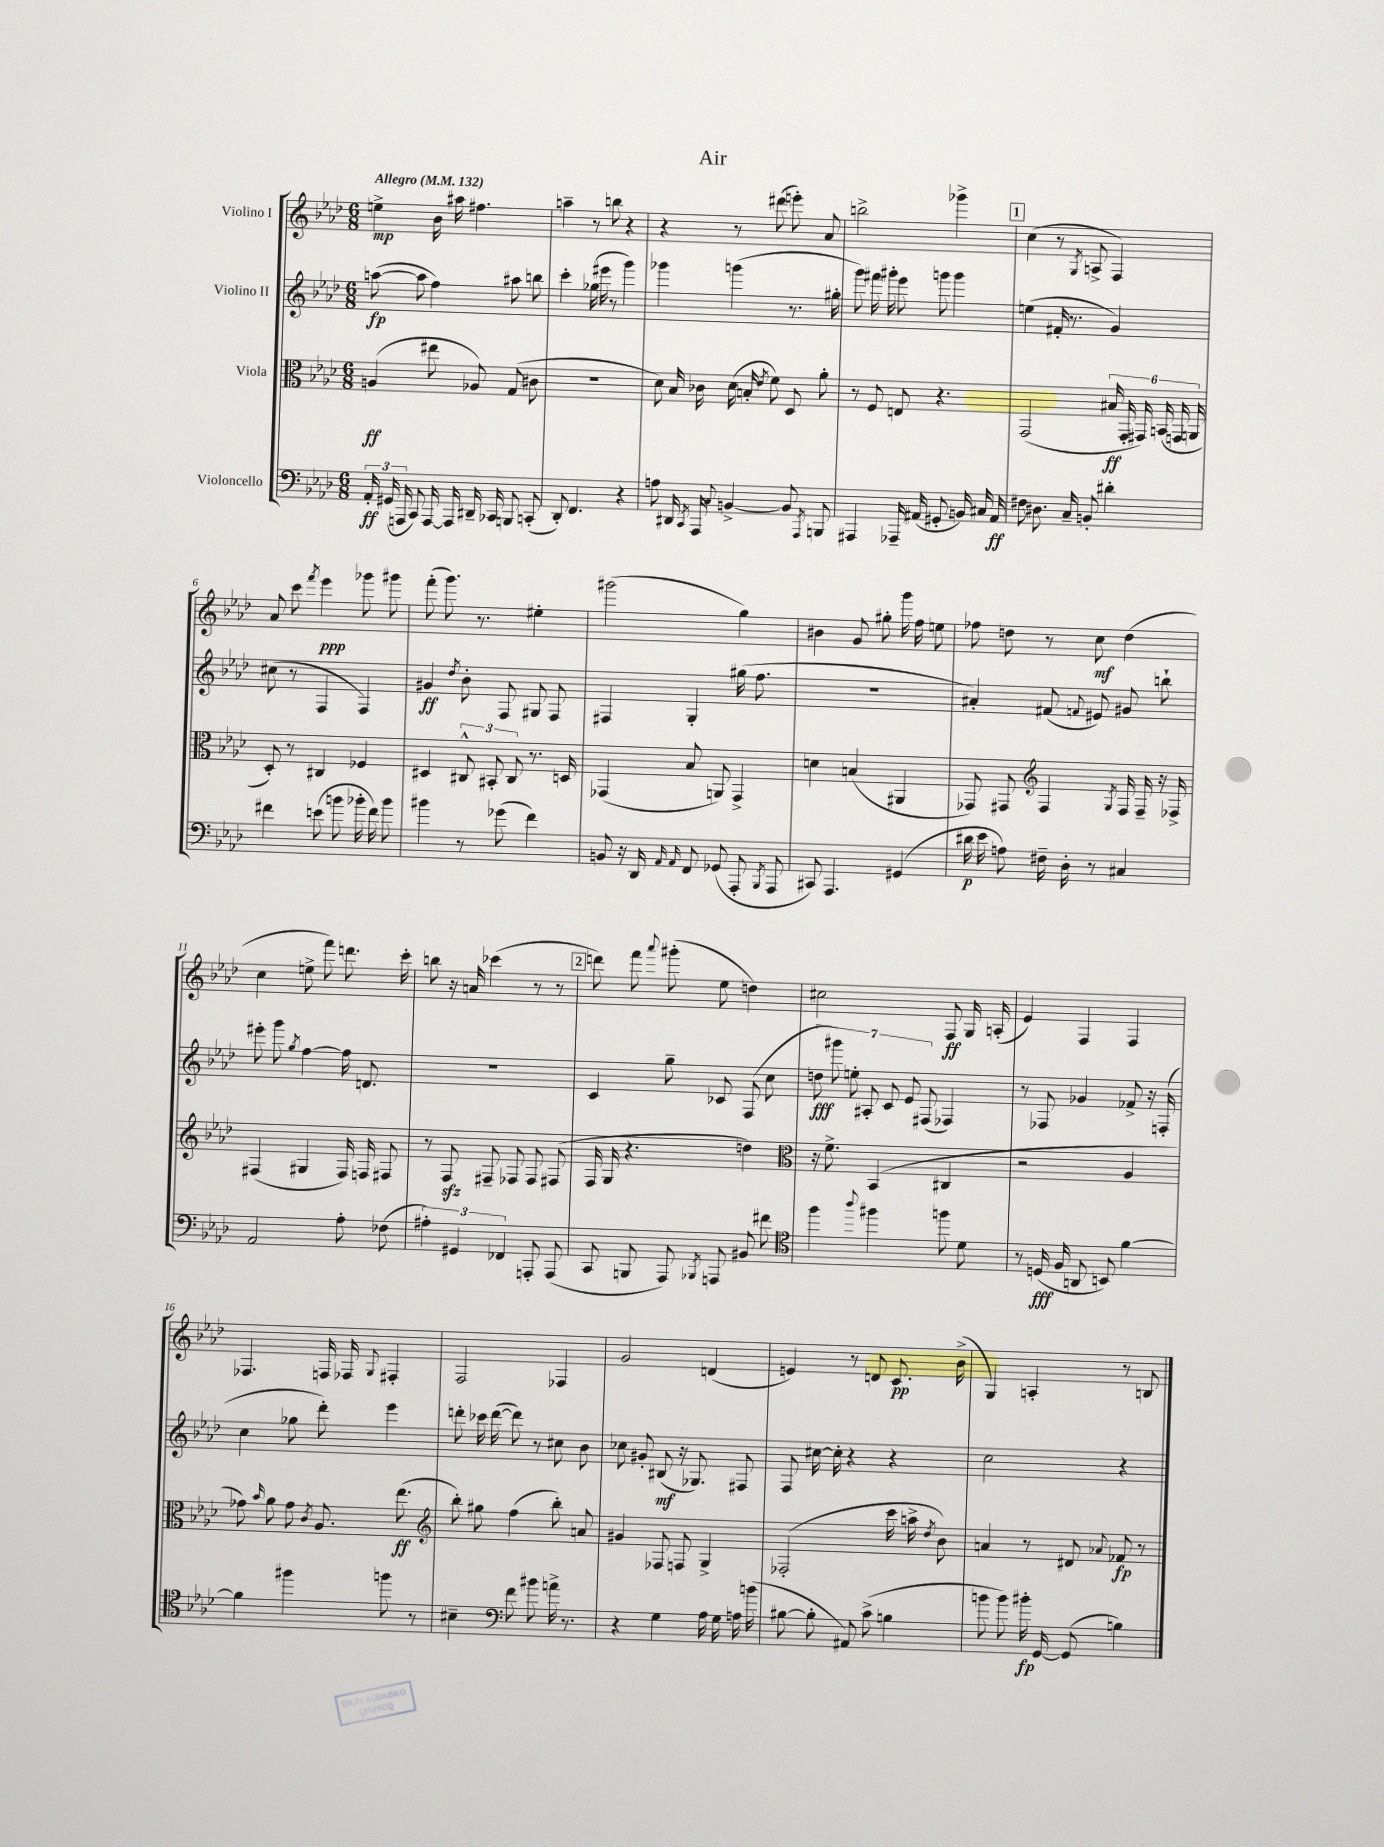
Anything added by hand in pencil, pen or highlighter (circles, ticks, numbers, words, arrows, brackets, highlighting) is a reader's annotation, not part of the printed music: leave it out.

**kern	**kern	**kern	**kern
*staff4	*staff3	*staff2	*staff1
*clefF4	*clefC3	*clefG2	*clefG2
*k[b-e-a-d-]	*k[b-e-a-d-]	*k[b-e-a-d-]	*k[b-e-a-d-]
*M6/8	*M6/8	*M6/8	*M6/8
*MM132	*MM132	*MM132	*MM132
24AA-'	(4A	([8aa	4ee^
(24GG#	.	.	.
24AAA	.	.	.
8CC)	.	8aa]	.
[16AAA	8ee#	4ff)	16b-
16AAA]	.	.	16aa#
16DD#~	8A-)	.	4.ff#
16CC-	.	.	.
8BBB	(8G	8aa#	.
(8CC'	8c#	8bb	.
=	=	=	=
8DD-')	2.r	4ccc'	4aa~
4.FF	.	.	.
.	.	(16gg-	8r
.	.	16eee#	.
.	.	8r	8bb
4r	.	4ggg)	4r
=	=	=	=
8A	8d-)	4ggg-	4r
16DD#	16B-	.	.
8qCC	.	.	.
16AAA-	16c-	.	.
8qqC	.	.	.
[4BB^	(16d-	(4ggg	8r
.	16B'	.	.
.	8qe-	.	.
.	8f)	.	(8ddd#
8BB]	8D-	8.r	8eee')
8qAAA-	.	.	.
8BBB	8a-'	.	8a-
.	.	16gg#'	.
=	=	=	=
4AAA#	8r	8ggg)	2bb^
.	8F	16fff#	.
.	.	16ggg#'	.
16AAA-~	8E	8eee-	.
(16AA#	.	.	.
8.GG#'	4.r	8ggg	.
.	.	4ggg	4ggg-^
16BB)	.	.	.
16C#	.	.	.
16AA#	.	.	.
=	=	=	=
8F#	(2GG	(4ee	(4cc
8.D#	.	.	.
.	.	16f#'	8r
16C~	.	8.r	.
.	.	.	8qG
8BB'	.	.	8A^
4d#'	24B#	4g)	4F)
.	24GG'	.	.
.	24GG#)	.	.
.	(24BB	.	.
.	24GG	.	.
.	24AA	.	.
=	=	=	=
4f#	8D-')	(8cc#	8a-
.	8r	8r	8ccc
.	.	.	8qfff
(8e	4C#	4F	4eee-
8b	.	.	.
16b-'	4F-	4F)	8ggg-
16f#)	.	.	.
8b-	.	.	8ggg#
=	=	=	=
4b#	4D#	4g#	(8fff'
.	.	.	8.ggg)
.	.	8qdd-	.
8r	12C#^^	8b-'	.
.	.	.	8.r
.	12BB#'	.	.
(8g-	.	8F	.
.	12C#	.	.
4f)	8.r	8G#	4ee#'
.	.	8F	.
.	16D	.	.
=	=	=	=
8BB	(4GG-	4F#	(2ggg#
16r	.	.	.
16DD-	.	.	.
16qqAA-	.	.	.
16qqAA-	.	.	.
8FF	8B-	4G'	.
(8GG-	8AA)	.	.
8AAA-'	4GG-^	(16gg#	4gg)
.	.	8.ff	.
8qBBB-	.	.	.
8AAA-	.	.	.
=	=	=	=
8CC#)	4d	2.r	4b#
4.AAA-	.	.	.
.	(4B	.	8g
.	.	.	8gg#'
(4GG#	4AA#	.	16ggg
.	.	.	16ff
.	.	.	8ee
=	=	=	=
16d#	8GG-)	4a#')	8ff-
16e-	.	.	.
8A)	8GG#	.	8dd
*	*clefG2	*	*
16F#~	4F	(8f#	8r
16D-'	.	.	.
.	.	8qqf	.
8r	.	8e#)	8cc
.	8qG	.	.
4C#	16F	8g#	(4dd
.	16F~	.	.
.	16r	8bb`	.
.	16F-^	.	.
=	=	=	=
2AA-	(4F#	8eee#'	4cc
.	.	8ggg	.
.	.	8qgg	.
.	4G#	[4ff	8ee^
.	.	.	8fff)
8A-'	16F#)	16ff]	8.ddd
.	16F	8.d	.
(8F-	8F#	.	.
.	.	.	16ccc'
=	=	=	=
6A#')	8r	2.r	8bb
.	8F	.	16r
6GG#	.	.	.
.	.	.	16a
.	8F#~	.	(4ccc-
6FF-	.	.	.
.	8F-	.	.
8AAA'	8F-	.	8r
(8AAA	(8F#	.	8r
=	=	=	=
8CC	16F	4c	8ddd)
.	16G	.	.
8BBB	4.r	.	8fff
.	.	.	8qqaaa-
8AAA-)	.	8gg~	(8ggg#'
8qBBB-	.	.	.
8AAA	.	8c-	8ee-
8BB#	4dd)	(8F	4dd)
8f#	.	8cc	.
=	=	=	=
*clefC4	*clefC3	*	*
4ff	16r	14dd	2cc#
.	8.f^	.	.
.	.	14ggg#)	.
.	.	14ee'	.
.	.	14A#'	.
8qqaa-	.	.	.
4ff#	(4BB-	.	.
.	.	14c	.
.	.	14e-	.
.	.	(14F#	.
8ff	4C#	4F-)	8F
8d-	.	.	16G
.	.	.	(16A'
=	=	=	=
8r	2r	8r	4e-)
(16D	.	8F-	.
16F	.	.	.
8AA	.	4g-	4F
8BB)	.	.	.
[4f	4A-	8f-^	4F
.	.	16r	.
.	.	(16F'	.
=	=	=	=
4f]	8g-)	4cc	4.F-
.	16qqb-	.	.
.	8a-	.	.
4ff#	8g-	8gg-	.
.	8qc	.	.
.	8.A-	8ddd-')	16F
.	.	.	16F-
.	.	.	8qqG
8ff	.	4eee-	4F#'
.	(8.ee-	.	.
8r	.	.	.
=	=	=	=
*	*clefG2	*	*
4B#~	8bb-')	8ddd'	2F
.	8gg#	16ccc-	.
.	.	([16ddd	.
*clefF4	*	*	*
8f	(4ff	8ddd])	.
8b#	.	8r	.
16a^	8bb-')	8cc#	4F-
8.r	.	.	.
.	8a	8b-	.
=	=	=	=
4r	4g#	8cc-	2g
.	.	8g#'	.
4G	8F-	(8B#	.
.	8F	16r	.
.	.	8.G-)	.
16A-	4G^	.	(4d
16G	.	.	.
16A	.	8F#	.
(16b	.	.	.
=	=	=	=
[8B#	(2F-'	8F	4e)
8B#']	.	[16cc#	.
.	.	16cc#']	.
8AA#)	.	4r	8r
(8c^	.	.	8d
4B	16ccc	4r	8.c
.	16aa^	.	.
.	8qdd-	.	.
.	8b-)	.	.
.	.	.	(16b-^
=	=	=	=
8b	4a	2cc	4G)
8b)	.	.	.
16b#'	8r	.	4A'
[16GG	.	.	.
(8GG]	8d#	.	.
.	8qqa-	.	.
4B)	8f-	4r	8r
.	8r	.	8B
==	==	==	==
*-	*-	*-	*-
